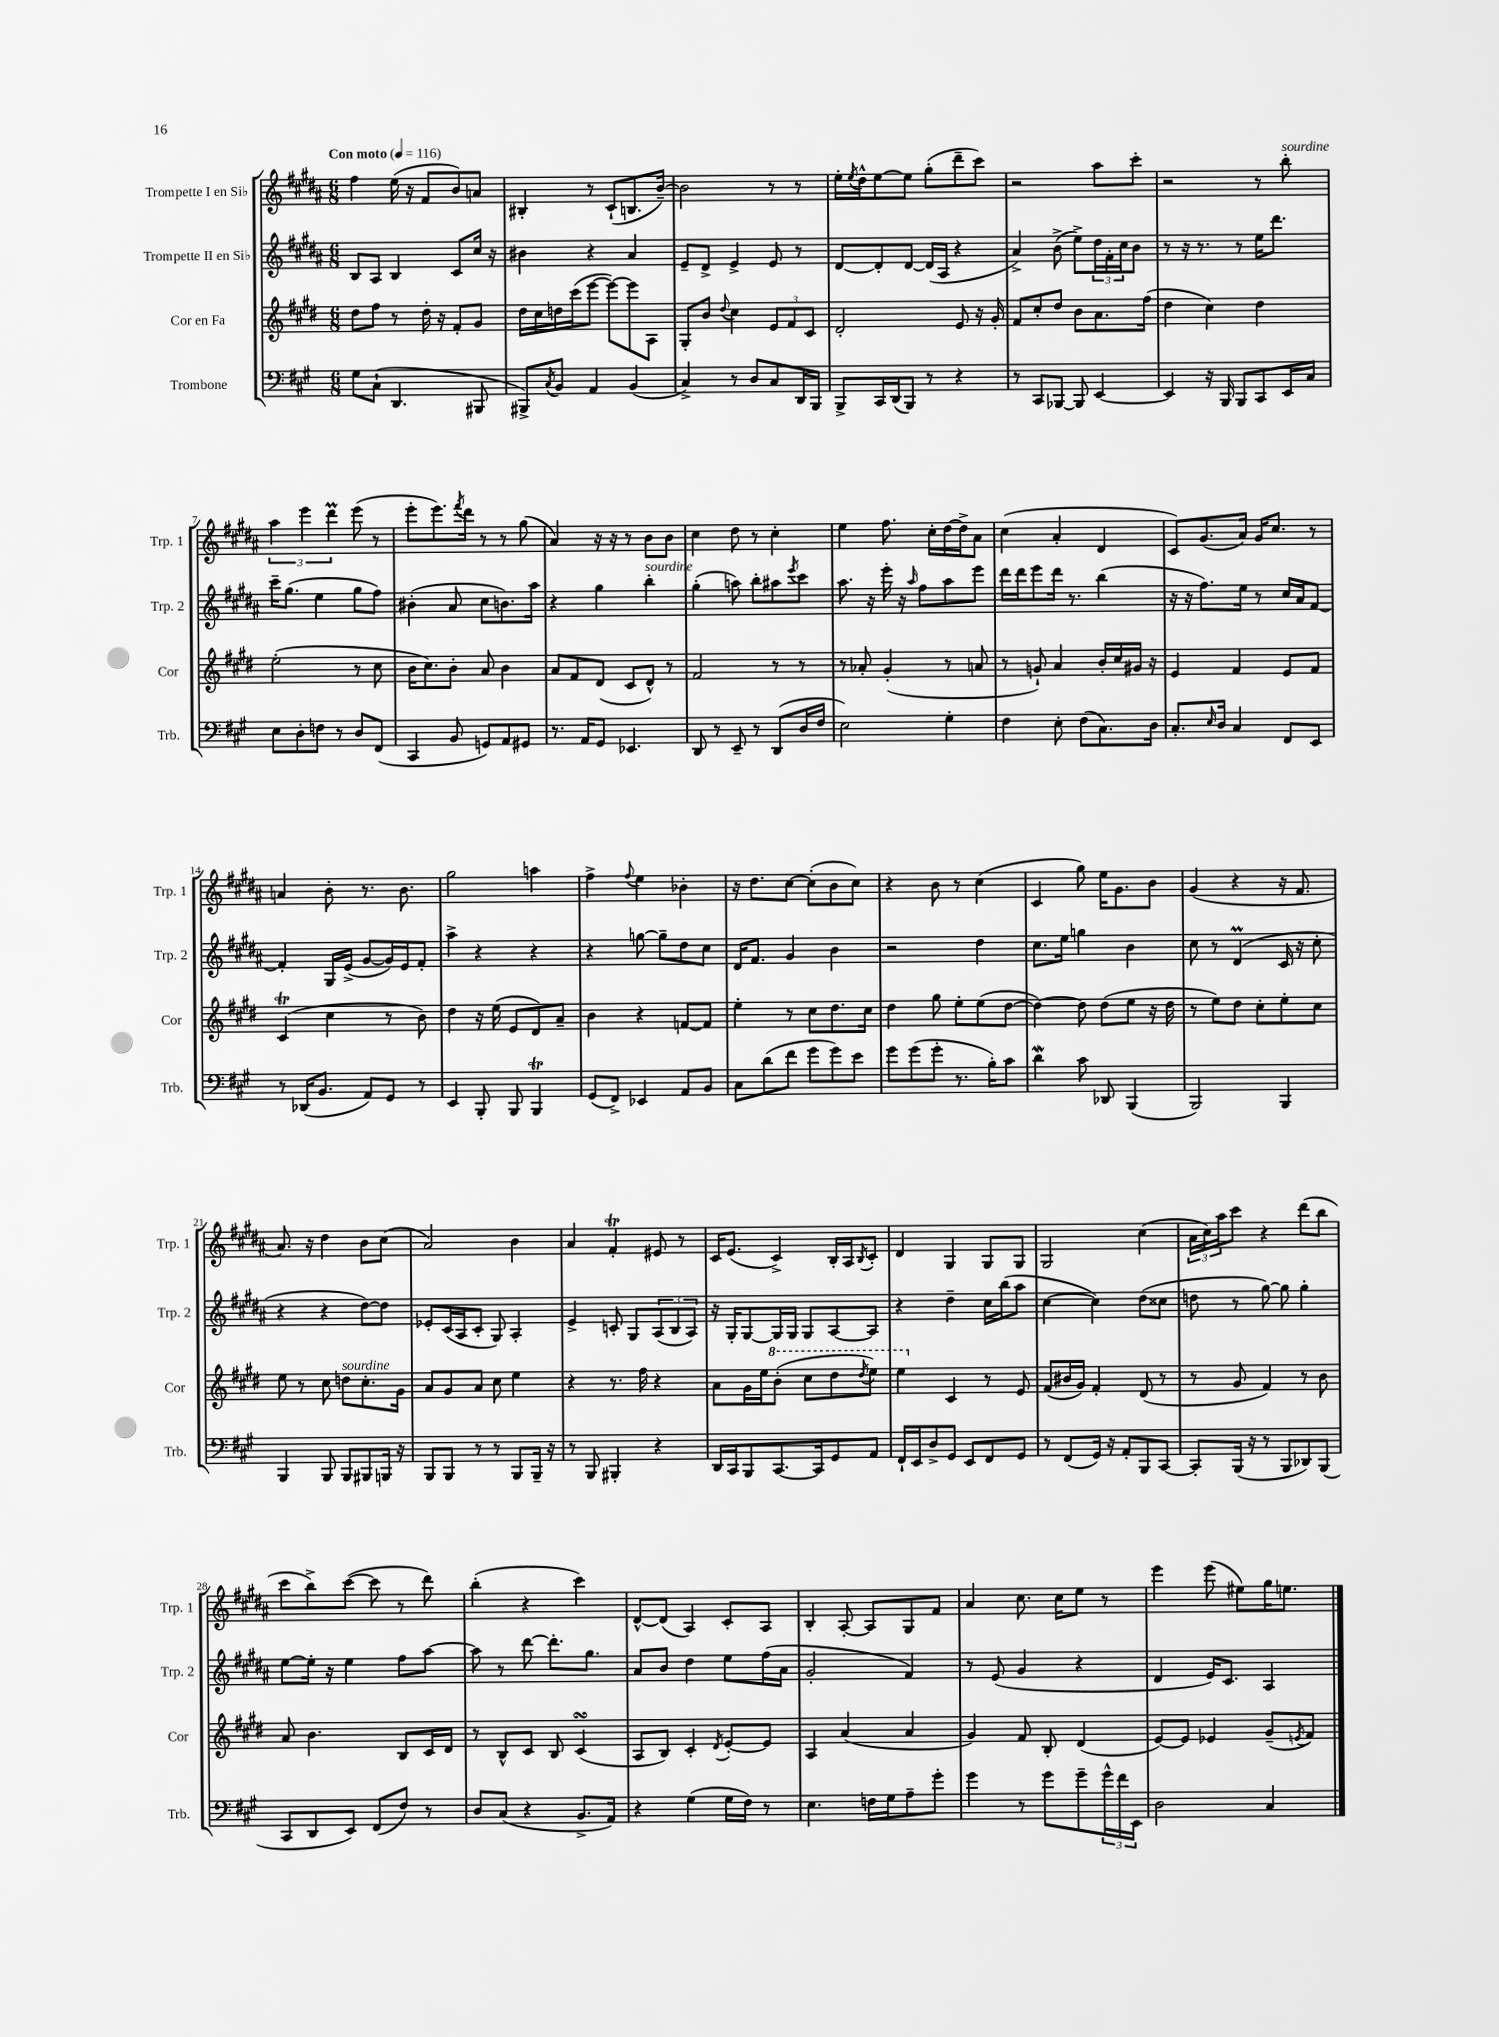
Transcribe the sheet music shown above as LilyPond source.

<<
\new StaffGroup <<
\new Staff = "s0" \with { instrumentName = "Trompette I en Sib" shortInstrumentName = "Trp. 1" } {
    \clef treble \key b \major \numericTimeSignature \time 6/8 \tempo "Con moto" 4 = 116
    fis''4 e''16( r16 fis'8 b'8) a'8 |
    bis4-. r8 cis'8-!( b8. b'16~--) |
    b'2 r8 r8 |
    e''16-. \acciaccatura { e''8 } dis''16-^ e''8~ e''8 gis''8-.( dis'''8-- cis'''8) |
    r2 ais''8 cis'''8-. |
    r2 r8 b''8-.^\markup { \italic "sourdine" } |
    \tuplet 3/2 { ais''4 e'''4 dis'''4\prall } e'''8( r8 |
    e'''8-. e'''8.) \acciaccatura { fis'''8 } dis'''16 r8 r8 gis''8( |
    ais'4) r16 r16 r8 b'8 b'8 |
    cis''4 dis''8 r8 cis''4-. |
    e''4 fis''8. cis''16-. dis''16~ dis''16-> ais'8 |
    cis''4( ais'4-. dis'4 |
    cis'8) gis'8.( ais'16) gis'16 cis''8. r8 |
    a'4 b'8-. r8. b'8. |
    gis''2 a''4 |
    fis''4-> \appoggiatura { fis''8 } e''4 bes'4-. |
    r16 dis''8. cis''8~ cis''8-.( b'8 cis''8) |
    r4 b'8 r8 cis''4( |
    cis'4 gis''8) e''16 gis'8. b'8 |
    gis'4( r4 r16 fis'8. |
    ais'8.) r16 dis''4 b'8 cis''8( |
    ais'2) b'4 |
    ais'4 fis'4-.\trill eis'8 r8 |
    cis'16 e'8.( cis'4->) b16-. ais16 \acciaccatura { b8 } cis'8-. |
    dis'4 gis4 gis8 gis8 |
    gis2 cis''4( |
    \tuplet 3/2 { ais'16 cis''16) ais''16 } cis'''8 r4 dis'''8( b''8 |
    cis'''8 b''8->) cis'''8~( cis'''8 r8 dis'''8) |
    b''4-.( r4 cis'''4) |
    dis'8~-^ dis'8( ais4) cis'8-. ais8 |
    b4-. ais8~-. ais8 gis8 fis'8 |
    ais'4 cis''8. cis''16 e''8 r8 |
    e'''4 e'''8( eis''8) gis''16 e''8. \bar "|." |
}
\new Staff = "s1" \with { instrumentName = "Trompette II en Sib" shortInstrumentName = "Trp. 2" } {
    \clef treble \key b \major \numericTimeSignature \time 6/8
    b8 ais8 b4 cis'8 cis''16 r16 |
    bis'4 r4 ais'4 |
    e'8-- dis'8-> e'4-> e'8 r8 |
    dis'8~ dis'8-. dis'8~ dis'16( ais16 r4 |
    ais'4->) b'8->( e''8->) \tuplet 3/2 { dis''16 fis'16-. cis''16 } b'8 |
    r8 r16 r8. r8 e''16 dis'''8. |
    cis'''16-- gis''8.( e''4 gis''8 fis''8) |
    bis'4-.( ais'8 cis''8 b'8.) ais''16 |
    r4 gis''4 b''4-.^\markup { \italic "sourdine" } |
    gis''4-.( a''8) b''8-. ais''8 \acciaccatura { e'''8 } cis'''8 |
    ais''8. r16 e'''16-. r16 \grace { ais''16 } fis''8 ais''8 e'''8 |
    dis'''16 dis'''16 e'''8 dis'''16 r8. b''4( |
    r16 r16 fis''8.) e''16 r8 cis''16 ais'16 fis'8~ |
    fis'4-. gis16 e'16->( gis'8~ gis'16) e'16 fis'8-. |
    ais''4-> r4 r4 |
    r4 g''8~ g''8-- dis''8 cis''8 |
    dis'16 fis'8. gis'4 b'4 |
    r2 dis''4 |
    cis''8. e''16 g''4 b'4 |
    cis''8 r8 dis'4\prall( cis'16 r16 cis''8-. |
    r4 r4 dis''8~) dis''8 |
    ees'8-. cis'16( ais16 cis'8-. gis8) ais4-. |
    e'4-> c'8-. gis8 \tuplet 3/2 { ais8( b8 ais8) } |
    r16 gis16-. gis8~ gis16 gis16 gis8 ais8~ ais8 |
    r4 dis''4-- cis''16 b''16( ais''8 |
    cis''4~ cis''4) dis''8( cisis''8 |
    d''8 r8 gis''8~) gis''8 gis''4-. |
    e''8~ e''16-. r16 e''4 fis''8 ais''8~ |
    ais''8 r8 dis'''8~ dis'''8.-. gis''8. |
    ais'8 b'8 dis''4 e''8 fis''16( ais'16 |
    gis'2-. fis'4) |
    r8 e'8( gis'4 r4 |
    dis'4 e'16) cis'8. ais4 \bar "|." |
}
\new Staff = "s2" \with { instrumentName = "Cor en Fa" shortInstrumentName = "Cor" } {
    \clef treble \key e \major \numericTimeSignature \time 6/8
    dis''8 fis''8 r8 dis''16-. r16 fis'8-. gis'8 |
    dis''16 cis''16 d''16 cis'''16( e'''8~ e'''8~) e'''8 a8 |
    gis8-. b'8 \appoggiatura { dis''8 } cis''4 \tuplet 3/2 { e'8 fis'8 cis'8 } |
    dis'2-. e'8 r16 gis'16-. |
    fis'8 cis''8-. dis''8 b'8 a'8. fis''16( |
    dis''4 cis''4) dis''4 |
    e''2-.( r8 cis''8 |
    b'16 cis''8.) b'8-. a'8 b'4 |
    a'8 fis'8 dis'8( cis'8 dis'8-^) r8 |
    fis'2 r8 r8 |
    r8 aes'8-. gis'4-.( r8 a'8 |
    r8 g'8-!) a'4 b'16-. cis''16 gis'16 r16 |
    e'4 fis'4 e'8 fis'8 |
    cis'4\trill( cis''4 r8 b'8) |
    dis''4 r16 e''16( e'8 dis'8) a'8-- |
    b'4 r4 f'8~ f'8 |
    e''4-. r8 cis''8 dis''8. cis''16 |
    dis''4 gis''8 e''8-. e''8( dis''8~ |
    dis''4~) dis''8 dis''8( e''8 r16 dis''16 |
    r8 e''8) dis''8 cis''8-. e''8-. cis''8 |
    e''8 r8 cis''8 d''8^\markup { \italic "sourdine" } cis''8.-. gis'16 |
    a'8 gis'8 a'8 cis''8 e''4 |
    r4 r8. fis''16 r4 |
    a'8 gis'16 e''16 \ottava #1 b''8-.( cis'''8 dis'''8 \acciaccatura { dis'''8 } e'''8) |
    e'''4 \ottava #0 cis'4 r8 e'8 |
    fis'8( bis'16 gis'16) fis'4-. dis'8( r8 |
    r8 gis'8 fis'4) r8 b'8 |
    a'8 b'4. b8 cis'16 dis'16 |
    r8 b8-^ cis'8 b8 cis'4\turn( |
    a8 b8) cis'4-. \acciaccatura { dis'8 } e'8~-. e'8 |
    a4 a'4( a'4 |
    gis'4) fis'8 b8-. dis'4( |
    e'8~) e'8 ees'4 gis'8--( \acciaccatura { e'8 } fis'8) \bar "|." |
}
\new Staff = "s3" \with { instrumentName = "Trombone" shortInstrumentName = "Trb." } {
    \clef bass \key a \major \numericTimeSignature \time 6/8
    gis8 cis8-!( d,4. bis,,8 |
    bis,,8->) \acciaccatura { cis8 } b,8 a,4 b,4( |
    cis4->) r8 d8 cis8 d,16 b,,16 |
    b,,8-> cis,16 d,16( b,,8) r8 r4 |
    r8 cis,8 bes,,8~ bes,,8 e,4~ |
    e,4 r16 b,,16 b,,8 cis,8 e,16 cis16 |
    e8 d8-. f8 r8 d8 fis,8( |
    cis,4 b,8 g,8) a,8 gis,8 |
    r8. a,16 gis,8 ees,4. |
    d,8 r8 e,8-- r8 d,8( d16 fis16 |
    e2) gis4-. |
    fis4 e8-. fis8( cis8.) d16 |
    cis8.-. \grace { e16 } d16 cis4 fis,8 e,8 |
    r8 des,16( b,8. a,8) gis,8 r8 |
    e,4 b,,8-. b,,8 b,,4\trill |
    gis,8( fis,8->) ees,4 a,8 b,8 |
    cis8 d'8( fis'8 gis'8 gis'8) e'8 |
    gis'8 gis'8( gis'8-. r8. b16-.) cis'8 |
    d'4\mordent cis'8 des,8 b,,4( |
    b,,2) b,,4 |
    b,,4 b,,8 b,,8 bis,,8 b,,16 r16 |
    b,,8 b,,8 r8 r8 b,,8 b,,16-- r16 |
    r8 b,,8 bis,,4-. r4 |
    d,16 cis,16 b,,8 cis,8.~ cis,16 gis,8 a,8 |
    fis,16-! e,16 d8-> gis,8 e,8 fis,8 gis,8 |
    r8 fis,8( gis,16) r16 a,8-. b,,8 cis,8~ |
    cis,8-. b,,16( r16 r8 b,,8 des,8) b,,8( |
    cis,8 d,8 e,8) fis,8( fis8) r8 |
    d8 cis8( r4 b,8.-> a,16) |
    r4 gis4( gis16 fis16) r8 |
    e4. f16 gis16 a8-- gis'8-. |
    gis'4 r8 gis'8 gis'8-- \tuplet 3/2 { gis'16-^ fis'16 e,16 } |
    d2 cis4 \bar "|." |
}
>>
>>
